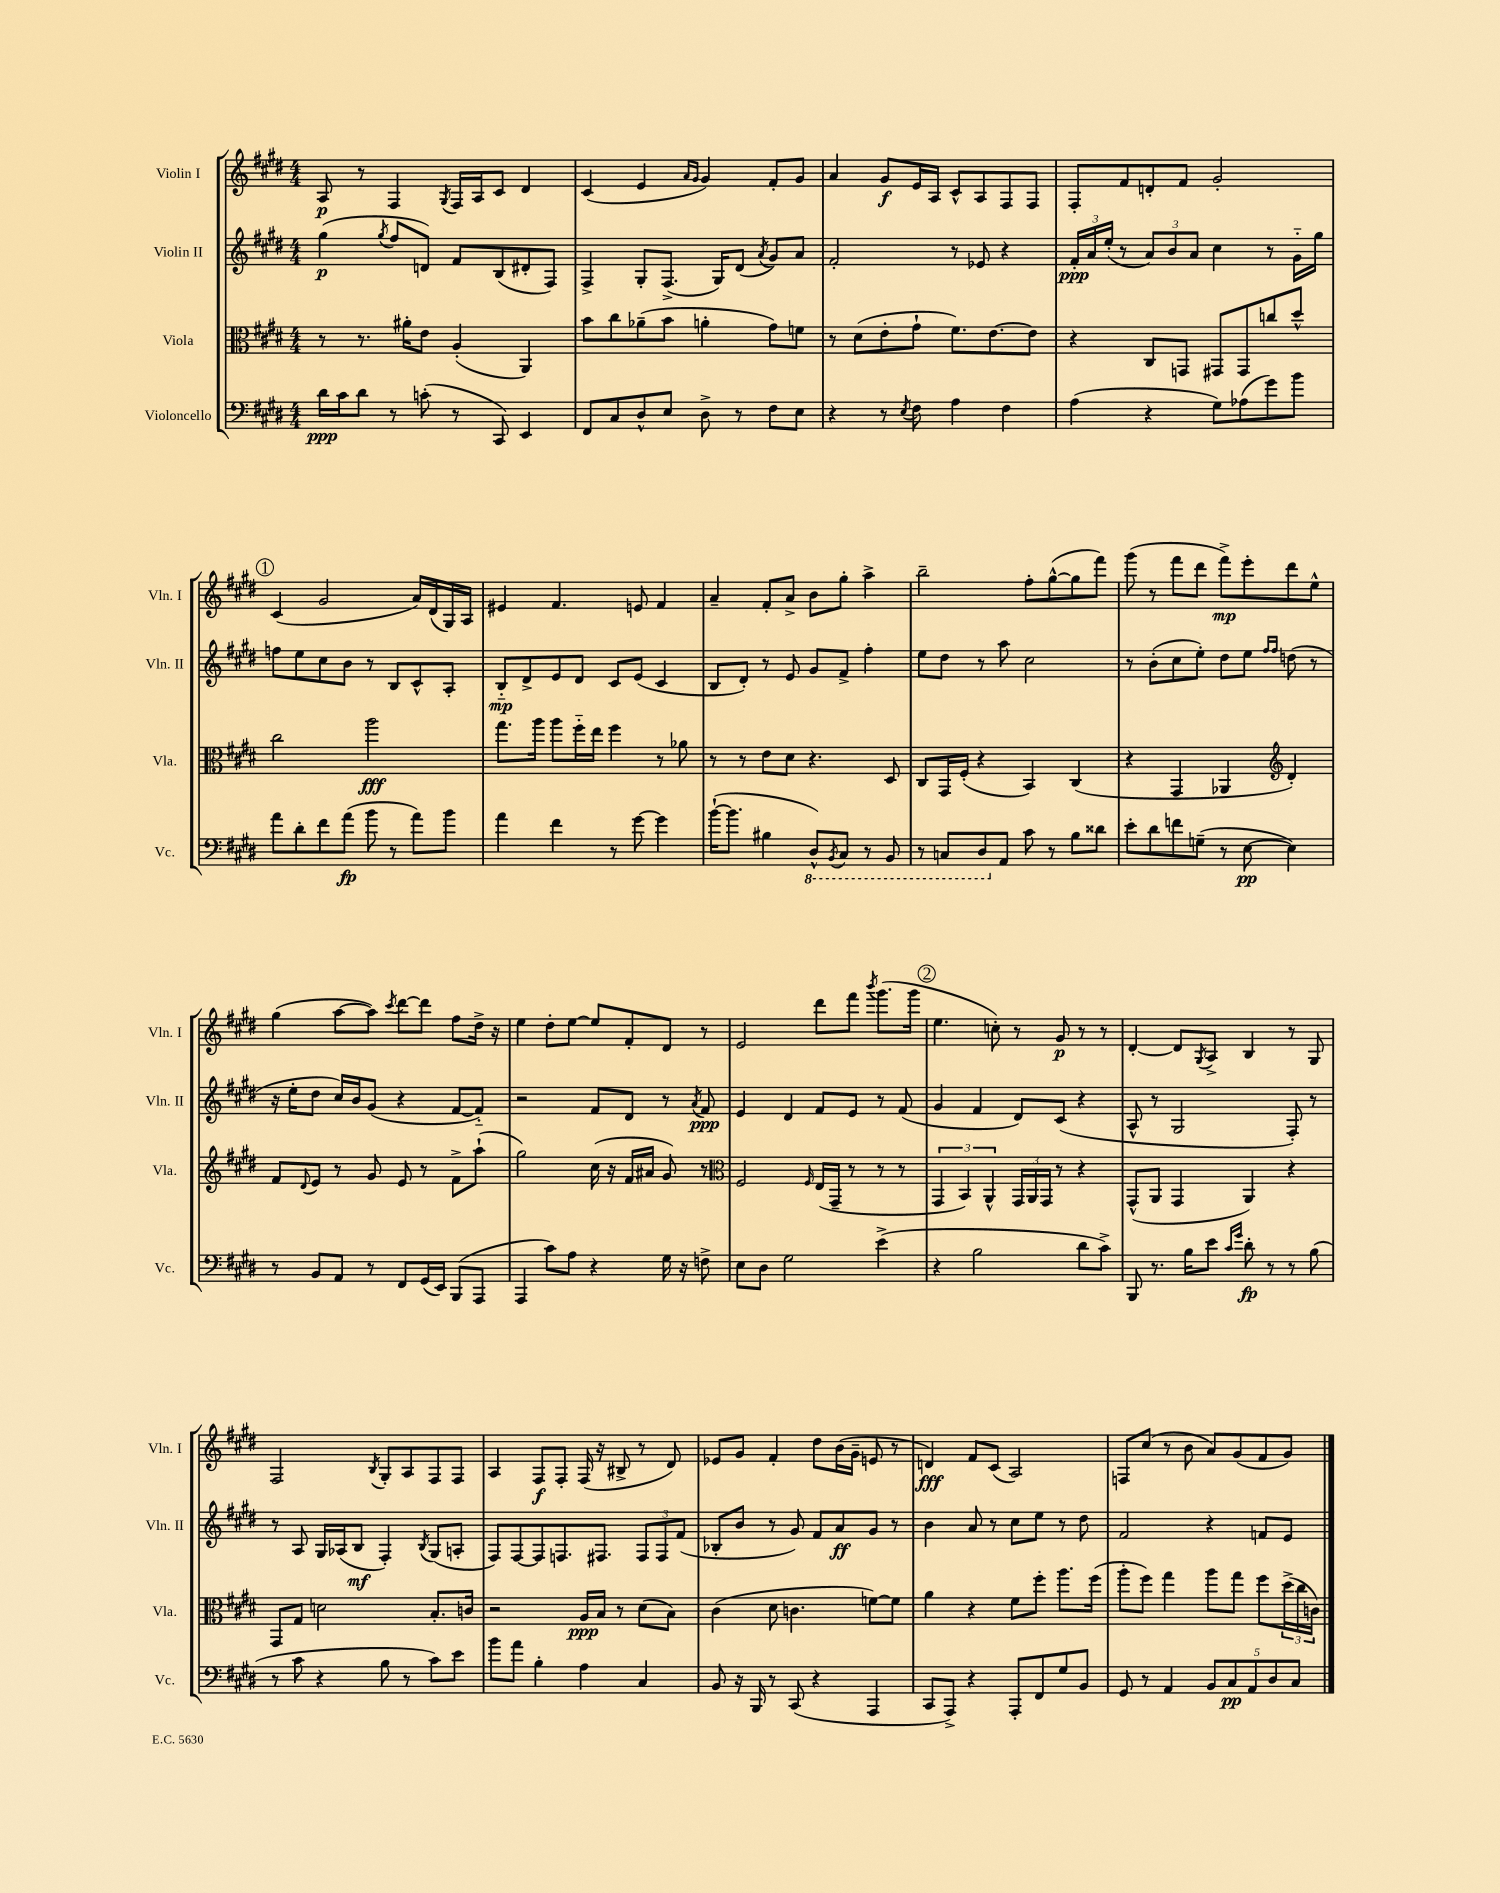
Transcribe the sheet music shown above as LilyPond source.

<<
\new StaffGroup <<
\new Staff = "s0" \with { instrumentName = "Violin I" shortInstrumentName = "Vln. I" } {
    \clef treble \key e \major \numericTimeSignature \time 4/4
    a8\p r8 fis4 \acciaccatura { gis8 } fis16 a16 cis'8 dis'4 |
    cis'4( e'4 \grace { a'16 gis'16 } gis'4) fis'8-. gis'8 |
    a'4 gis'8\f e'16 a16 cis'8-^ a8 fis8 fis8 |
    fis8-. fis'8 d'8-. fis'8 gis'2-. |
    \mark \markup { \circle "1" } cis'4( gis'2 a'16) dis'16( gis16) a16 |
    eis'4 fis'4. e'8 fis'4 |
    a'4-- fis'8-. a'8-> b'8 gis''8-. a''4-> |
    b''2-- fis''8-. gis''8~-^( gis''8 fis'''8) |
    gis'''8( r8 fis'''8 dis'''8 fis'''8->\mp) e'''8-. dis'''8 e''8-^ |
    gis''4( a''8~ a''8) \acciaccatura { cis'''8 } dis'''8~ dis'''8 fis''8 dis''16-> r16 |
    e''4 dis''8-. e''8~ e''8 fis'8-. dis'8 r8 |
    e'2 dis'''8 fis'''8 \acciaccatura { b'''8 } gis'''8.( gis'''16 |
    \mark \markup { \circle "2" } e''4. c''8-.) r8 gis'8\p r8 r8 |
    dis'4~-. dis'8 \acciaccatura { gis8 } a8-> b4 r8 gis8 |
    fis2 \acciaccatura { b8 } gis8-. a8 fis8 fis8 |
    a4 fis8\f fis8-. fis16( r16 bis8-> r8 dis'8) |
    ees'8 gis'8 fis'4-. dis''8 b'16( gis'16-- e'8 r8 |
    d'4\fff) fis'8 cis'8( a2) |
    f8 cis''8( r8 b'8 a'8) gis'8( fis'8 gis'8) \bar "|." |
}
\new Staff = "s1" \with { instrumentName = "Violin II" shortInstrumentName = "Vln. II" } {
    \clef treble \key e \major \numericTimeSignature \time 4/4
    gis''4\p( \acciaccatura { gis''8 } fis''8 d'8) fis'8 b8( dis'8-. fis8) |
    fis4-> gis8-. fis8.->( gis16) dis'8( \acciaccatura { a'8 } gis'8) a'8 |
    fis'2-. r8 ees'8 r4 |
    \tuplet 3/2 { fis'16-.\ppp a'16 e''16-.( } r8 \tuplet 3/2 { a'8) b'8 a'8 } cis''4 r8 gis'16-_ gis''16 |
    \mark \markup { \circle "1" } f''8 e''8 cis''8 b'8 r8 b8 cis'8-^ a8-. |
    b8-_\mp dis'8-> e'8 dis'8 cis'8 e'8( cis'4 |
    b8 dis'8-.) r8 e'8 gis'8 fis'8-> fis''4-. |
    e''8 dis''8 r8 a''8 cis''2 |
    r8 b'8-.( cis''8 e''8-.) dis''8 e''8 \grace { fis''16 fis''16 } d''8( r8 |
    r16 e''16-. dis''8 cis''16) b'16 gis'8( r4 fis'8~ fis'8-_) |
    r2 fis'8 dis'8 r8 \acciaccatura { a'8 } fis'8\ppp |
    e'4 dis'4 fis'8 e'8 r8 fis'8( |
    \mark \markup { \circle "2" } gis'4 fis'4 dis'8) cis'8( r4 |
    a8-^ r8 gis2 fis8-.) r8 |
    r8 a8 gis16 aes16( b8\mf fis4-.) \acciaccatura { b8 } gis8( a8-. |
    fis8) fis8~ fis8 f8. fis8. \tuplet 3/2 { fis8 fis8 fis'8( } |
    bes8-. b'8 r8 gis'8) fis'8 a'8\ff gis'8 r8 |
    b'4 a'8 r8 cis''8 e''8 r8 dis''8 |
    fis'2 r4 f'8 e'8 \bar "|." |
}
\new Staff = "s2" \with { instrumentName = "Viola" shortInstrumentName = "Vla." } {
    \clef alto \key e \major \numericTimeSignature \time 4/4
    r8 r8. ais'16-. e'8 a4-.( a,4) |
    b'8 cis''8 aes'8--( b'8 a'4-. gis'8) f'8 |
    r8 dis'8( e'8-. gis'8-! fis'8.) e'8.~ e'8 |
    r4 cis8 g,8 gis,8 gis,8 c''8 dis''8-^ |
    \mark \markup { \circle "1" } cis''2 a''2\fff |
    gis''8. a''16 a''8 fis''16-_ e''16 fis''4 r8 aes'8 |
    r8 r8 e'8 dis'8 r4. dis8 |
    cis8 gis,16 fis16-.( r4 b,4) cis4( |
    r4 gis,4 aes,4 \clef treble dis'4-.) |
    fis'8 \appoggiatura { dis'8 } e'8 r8 gis'8 e'8 r8 fis'8-> a''8-!( |
    gis''2) cis''16( r16 fis'16 ais'16 gis'8) r8 |
    \clef alto fis2 \grace { fis16 } e16( gis,16-- r8 r8 r8 |
    \mark \markup { \circle "2" } \tuplet 3/2 { gis,4 b,4) a,4-^ } \tuplet 3/2 { gis,16 a,16 gis,16 } r8 r4 |
    gis,8-^( a,8 gis,4 a,4) r4 |
    gis,8 gis8 d'2 b8.-. c'16 |
    r2 a16\ppp b16 r8 dis'8( b8) |
    cis'4( dis'8 c'4. f'8~) f'8 |
    a'4 r4 fis'8 fis''8-. a''8. fis''16( |
    a''8-. fis''8) gis''4 a''8 gis''8 fis''8 \tuplet 3/2 { dis''16->( cis''16 c'16) } \bar "|." |
}
\new Staff = "s3" \with { instrumentName = "Violoncello" shortInstrumentName = "Vc." } {
    \clef bass \key e \major \numericTimeSignature \time 4/4
    dis'16\ppp cis'16 dis'8 r8 c'8-.( r8 cis,8) e,4 |
    fis,8 cis8 dis8-^ e8 dis8-> r8 fis8 e8 |
    r4 r8 \acciaccatura { e8 } fis8 a4 fis4 |
    a4( r4 gis8) aes8( gis'8) b'8 |
    \mark \markup { \circle "1" } a'8 dis'8-. fis'8 a'8\fp( b'8 r8 a'8) b'8 |
    a'4 fis'4 r8 gis'8~ gis'4 |
    b'16~-!( b'8. bis4 \ottava #-1 dis,8-^) \acciaccatura { b,,8 } cis,8 r8 b,,8 |
    r8 c,8 dis,8 \ottava #0 a,8 cis'8 r8 b8 disis'8 |
    e'8-. dis'8 f'8 g8--( r8 e8~\pp e4) |
    r8 b,8 a,8 r8 fis,8 gis,16( e,16) b,,8( a,,8 |
    a,,4 cis'8) a8 r4 gis16 r16 f8-> |
    e8 dis8 gis2 e'4->( |
    \mark \markup { \circle "2" } r4 b2 dis'8 cis'8->) |
    b,,8 r8. b16 e'8 \grace { cis'16 gis'16 } dis'8-.\fp r8 r8 b8( |
    r8 cis'8 r4 b8 r8 cis'8) e'8 |
    b'8 a'8 b4-. a4 cis4 |
    b,8 r16 b,,16 r8 cis,8( r4 a,,4 |
    cis,8 a,,8->) r4 a,,8-. fis,8 gis8 b,8 |
    gis,8 r8 a,4 \tuplet 5/4 { b,8 cis8\pp a,8 dis8 cis8 } \bar "|." |
}
>>
>>
\layout { \context { \Score \remove "Bar_number_engraver" } }
